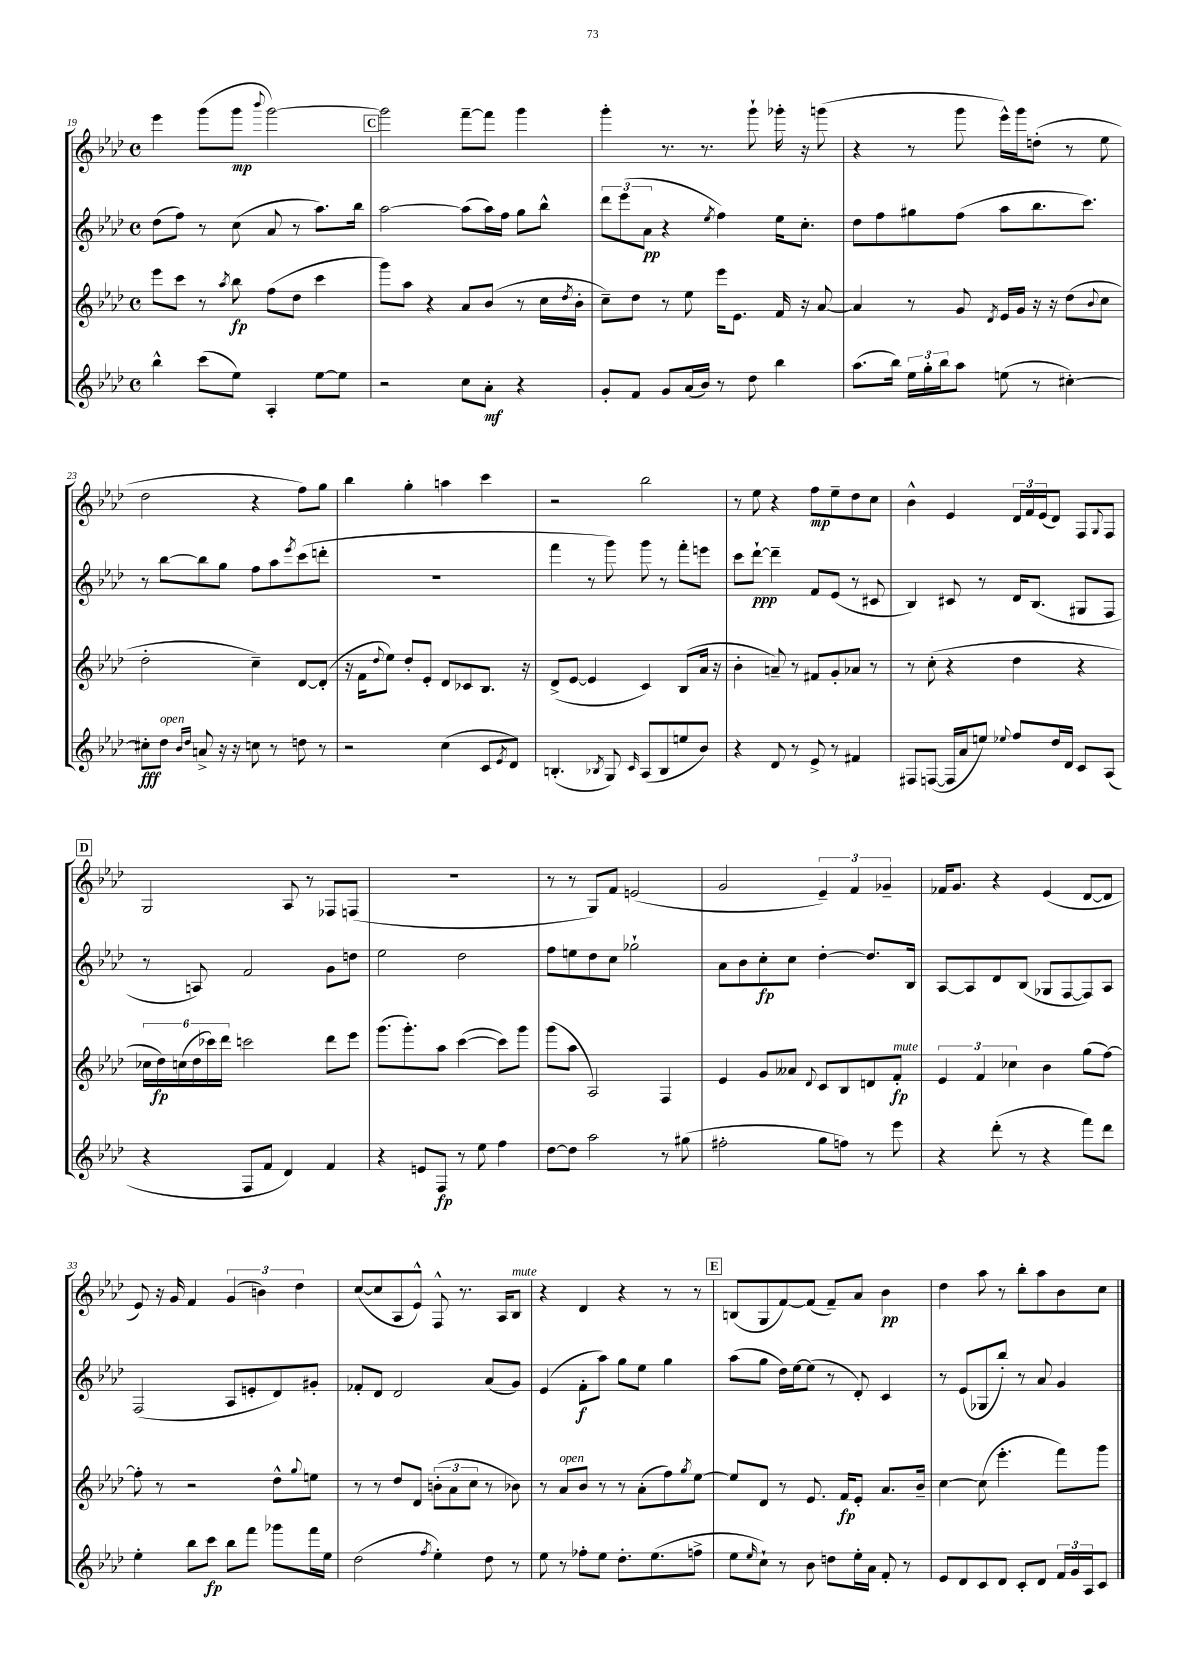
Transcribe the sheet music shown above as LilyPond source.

<<
\new StaffGroup <<
\new Staff = "s0" {
    \clef treble \key aes \major \defaultTimeSignature \time 4/4
    ees'''4 g'''8( g'''8\mp \appoggiatura { bes'''8 } g'''2~) |
    \mark \markup { \box "C" } g'''2 f'''8~-- f'''8 g'''4 |
    g'''4-. r8. r8. g'''8-! ges'''16-. r16 g'''8( |
    r4 r8 g'''8 ees'''16-^) g'''16 d''8-.( r8 ees''8 |
    des''2 r4 f''8) g''8 |
    bes''4 g''4-. a''4 c'''4 |
    r2 bes''2 |
    r8 ees''8 r4 f''8\mp ees''8-- des''8 c''8 |
    bes'4-^ ees'4 \tuplet 3/2 { des'16 f'16 ees'16( } des'8) f8 \appoggiatura { g8 } f8 |
    \mark \markup { \box "D" } g2 aes8 r8 fes8 f8( |
    R1 |
    r8 r8 g8) f'8 e'2( |
    g'2 \tuplet 3/2 { ees'4--) f'4 ges'4-- } |
    fes'16 g'8. r4 ees'4( des'8~ des'8 |
    ees'8) r16 g'16 f'4 \tuplet 3/2 { g'4( b'4) des''4 } |
    c''8~( c''8 aes8 ees'8-^) f8-^ r8. aes16 bes8^\markup { \italic "mute" } |
    r4 des'4 r4 r8 r8 |
    \mark \markup { \box "E" } b8( g8 f'8~) f'8( f'8--) aes'8 bes'4\pp |
    des''4 aes''8 r8 bes''8-. aes''8 bes'8 c''8 \bar "|." |
}
\new Staff = "s1" {
    \clef treble \key aes \major \defaultTimeSignature \time 4/4
    des''8( f''8) r8 c''8( aes'8 r8 aes''8.) bes''16 |
    \mark \markup { \box "C" } aes''2~ aes''8( aes''16) f''16 g''8 bes''8-^ |
    \tuplet 3/2 { des'''8 ees'''8( aes'8\pp } r4 \acciaccatura { ees''8 } f''4) ees''16 c''8.-. |
    des''8 f''8 gis''8 f''8( aes''8 bes''8. c'''8.) |
    r8 bes''8~ bes''8 g''8 f''8 aes''8 \acciaccatura { ees'''8 } c'''8( d'''8-. |
    R1 |
    f'''4 r8 g'''8) g'''8 r8 f'''8-. e'''8 |
    c'''8 des'''8~-!\ppp des'''4-- f'8 ees'8( r8 cis'8 |
    bes4) cis'8 r8 des'16 bes8.( gis8 f8 |
    \mark \markup { \box "D" } r8 a8) f'2 g'8 d''8 |
    ees''2 des''2 |
    f''8 e''8 des''8 c''8 ges''2-! |
    aes'8 bes'8 c''8-.\fp c''8 des''4~-. des''8. bes16 |
    aes8~ aes8 des'8 bes8( ges8 f8~ f8) aes8 |
    f2( aes8 e'8-. des'8) gis'8-. |
    fes'8-. des'8 des'2 aes'8( g'8) |
    ees'4( f'8-.\f aes''8) g''8 ees''8 g''4 |
    \mark \markup { \box "E" } aes''8( g''8 des''16) ees''16~ ees''8( r8 des'8-.) c'4 |
    r8 ees'8( ges8 bes''8-.) r8 aes'8 g'4 \bar "|." |
}
\new Staff = "s2" {
    \clef treble \key aes \major \defaultTimeSignature \time 4/4
    ees'''8 c'''8 r8 \acciaccatura { aes''8 } bes''8\fp f''8( des''8 c'''4 |
    \mark \markup { \box "C" } g'''8) aes''8 r4 aes'8 bes'8( r8 c''16 \acciaccatura { des''8 } bes'16-. |
    c''8--) des''8 r8 ees''8 ees'''16 ees'8. f'16 r16 aes'8~ |
    aes'4 r8 g'8 \acciaccatura { des'8 } ees'16 g'16 r16 r16 des''8( \appoggiatura { bes'8 } c''8 |
    des''2-. c''4--) des'8~ des'8-.( |
    r16 f'16 \appoggiatura { des''8 } ees''8) des''8-. ees'8-. des'8 ces'8 bes8. r16 |
    des'8->( ees'8~ ees'4 c'4) bes8( aes'16 r16 |
    bes'4-. a'8--) r8 fis'8 g'8-. aes'8 r8 |
    r8 c''8-.( r4 des''4 r4 |
    \mark \markup { \box "D" } \tuplet 6/4 { ces''16 des''16\fp) c''16( des''16 ces'''16) des'''16 } c'''2 des'''8 ees'''8 |
    g'''8.( g'''8.-.) aes''8 c'''4~( c'''8) g'''8 |
    g'''8( aes''8 aes2) f4 |
    ees'4 g'8 aeses'8 \appoggiatura { des'8 } c'8 bes8 d'8 f'8-.\fp^\markup { \italic "mute" } |
    \tuplet 3/2 { ees'4 f'4 ces''4 } bes'4 g''8( f''8~) |
    f''8-. r8 r2 des''8-^ \appoggiatura { g''8 } e''8 |
    r8 r8 des''8 des'8 \tuplet 3/2 { b'8-.( aes'8 c''8 } r8 bes'8) |
    r8 aes'8^\markup { \italic "open" } bes'8 r8 r8 aes'8-.( f''8) \acciaccatura { g''8 } ees''8~ |
    \mark \markup { \box "E" } ees''8 des'8 r8 ees'8. f'16\fp ees'8-. aes'8. bes'16-- |
    c''4~ c''8( ees'''4.-. f'''8) g'''8 \bar "|." |
}
\new Staff = "s3" {
    \clef treble \key aes \major \defaultTimeSignature \time 4/4
    bes''4-^ c'''8( ees''8) aes4-. ees''8~ ees''8 |
    \mark \markup { \box "C" } r2 c''8 aes'8-.\mf r4 |
    g'8-. f'8 g'8 aes'16( bes'16) r8 des''8 bes''4 |
    aes''8.( bes''16) \tuplet 3/2 { ees''16 g''16-. bes''16 } aes''8 e''8( r8 cis''4~-.) |
    cis''8-.\fff des''8^\markup { \italic "open" } \grace { bes'16 des''16 } a'8-> r16 r16 c''8 r8 d''8 r8 |
    r2 c''4( c'8 \acciaccatura { ees'8 } des'8) |
    b4.-.( \acciaccatura { bes8 } g8) \grace { c'16 } aes8( bes8 e''8 bes'8) |
    r4 des'8 r8 ees'8-> r8 fis'4 |
    fis8 f8~( f16 aes'16 e''8) \appoggiatura { ees''8 } f''8 des''16 des'16 c'8 aes8( |
    \mark \markup { \box "D" } r4 f8 f'8 des'4) f'4 |
    r4 e'8 f8\fp r8 ees''8 f''4 |
    des''8~ des''8 aes''2 r8 gis''8( |
    fis''2-. g''8 f''8) r8 ees'''8 |
    r4 des'''8-.( r8 r4 f'''8) des'''8 |
    ees''4-. bes''8 c'''8\fp bes''8 f'''8 ges'''8 f'''16 ees''16 |
    des''2( \acciaccatura { f''8 } ees''4-.) des''8 r8 |
    ees''8 r8 fes''8-. ees''8 des''8.-. ees''8.( f''8-> |
    \mark \markup { \box "E" } ees''8 \grace { ees''16 } c''8-!) r8 bes'8 d''8 ees''16-. aes'16 f'8-. r8 |
    ees'8 des'8 c'8 des'8 c'8-. des'8 \tuplet 3/2 { f'16 g'16 aes16 } c'8 \bar "|." |
}
>>
>>
\layout { \context { \Score currentBarNumber = #19 } }
